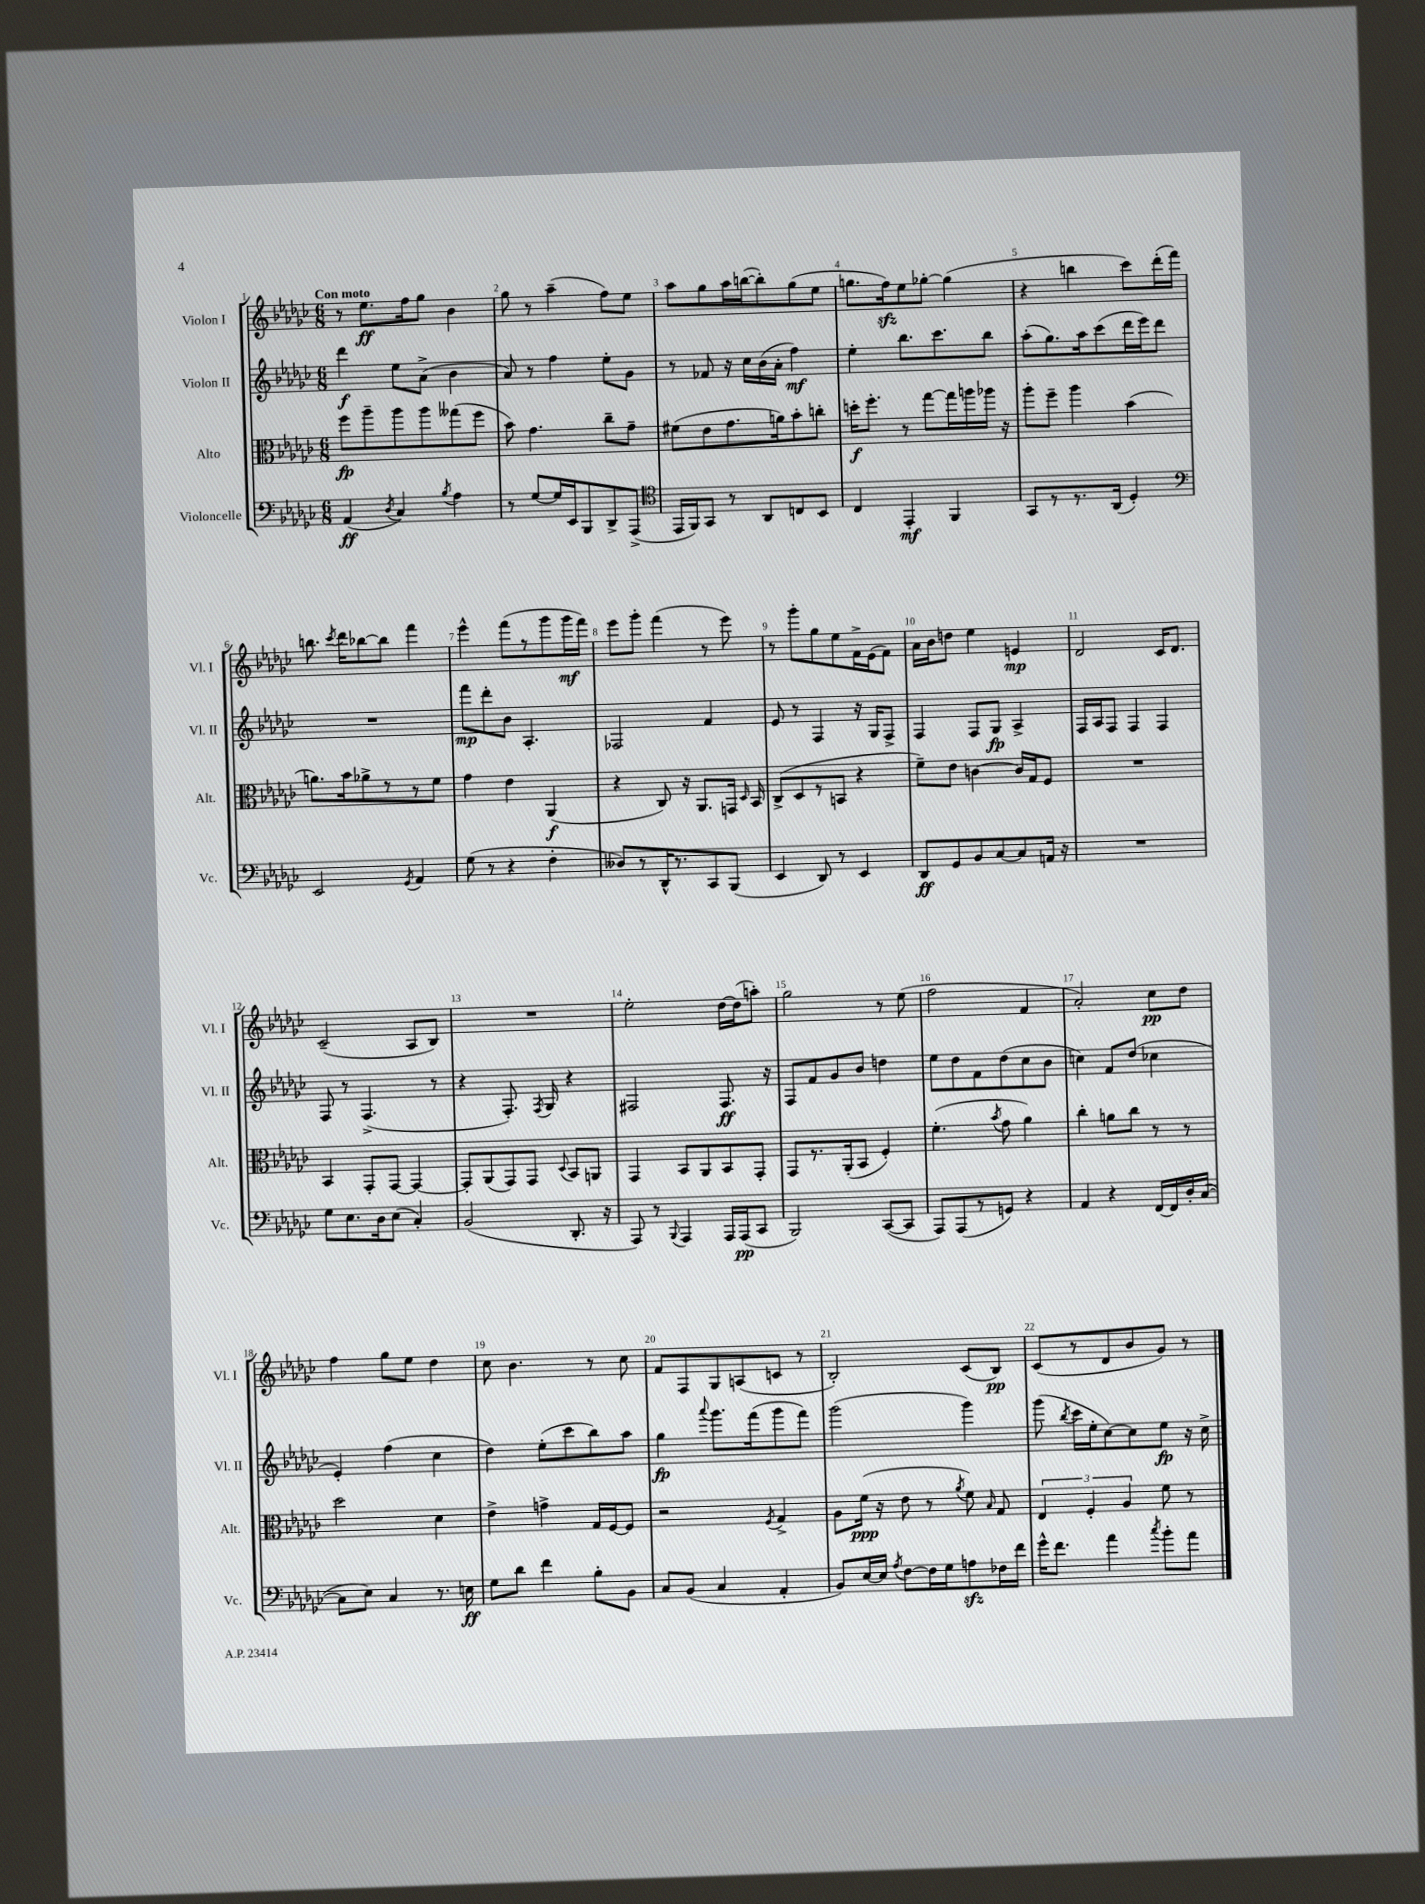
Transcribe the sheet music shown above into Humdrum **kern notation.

**kern	**kern	**kern	**kern
*staff4	*staff3	*staff2	*staff1
*clefF4	*clefC3	*clefG2	*clefG2
*k[b-e-a-d-g-c-]	*k[b-e-a-d-g-c-]	*k[b-e-a-d-g-c-]	*k[b-e-a-d-g-c-]
*M6/8	*M6/8	*M6/8	*M6/8
(4AA-	8ff	4ddd-	8r
.	8aa-~	.	8.ee-
8qD-	.	.	.
4C-)	8aa-	8ee-	.
.	.	.	16ff
.	8aa-	(8a-^	8gg-
8qB-	.	.	.
4A-	(8gg--	4b-	4b-
.	8ff	.	.
=	=	=	=
8r	8b-)	8a-)	8gg-
[8G-	4.g-	8r	8r
16G-]	.	4ff	(4aa-~
16EE-	.	.	.
8BBB-	.	.	.
8DD-^	8cc-~	8ee-'	8ff)
(8AAA-^	8g-~	8g-	8ee-
=	=	=	=
*clefC4	*	*	*
16EE-	(8f#	8r	8aa-
16FF)	.	.	.
8GG-	8e-	8f-	8gg-
8r	8.g-	16r	16aa-
.	.	16cc-	([16bb
8AA-	.	(16b-	8bb'])
.	16a)	16a-'	.
8C	8b-'	4ff)	(8gg-
8BB-	8cc'	.	8ee-
=	=	=	=
4C-	16dd'	4ee-'	8.gg
.	8.ff'	.	.
.	.	.	16ff)
4EE-'	8r	8.bb-	8ee-
.	[8gg-	.	[8gg-'
.	.	8.ccc-	.
4FF	16gg-]	.	(4gg-]
.	16aa	.	.
.	16aa-	8bb-	.
.	16r	.	.
=	=	=	=
8GG-	8aa-'	(8aa-'	4r
8r	8ff~	8.gg-)	.
8.r	4aa-	.	4bb
.	.	16aa-	.
.	.	(8ccc-	.
(16AA-	.	.	.
4D-')	(4b-	16ddd-	8ccc-)
.	.	16eee-)	.
.	.	8ddd-	(16ddd-'
.	.	.	16fff)
=	=	=	=
*clefF4	*	*	*
2EE-	8.a)	2.r	8.bb
.	.	.	8qccc-
.	16b-	.	16ddd-
.	8a-^	.	[8bb-
.	8r	.	8bb-]
8qGG-	.	.	.
4AA-	8r	.	4fff
.	8f	.	.
=	=	=	=
(8G-	4g-	8fff	4eee-^^
8r	.	8ddd-'	.
4r	4e-	8b-	(8fff
.	.	4.A-'	8r
4F'	(4AA-	.	8ggg-
.	.	.	16ggg-
.	.	.	16fff)
=	=	=	=
8D--)	4r	2F-	8eee-
8r	.	.	8ggg-'
16DD-^^	8C-)	.	(4fff
8.r	.	.	.
.	16r	.	.
.	8.AA-	.	.
8CC-	.	4f	8r
(8BBB-	16GG	.	8eee-)
.	16qqD-	.	.
.	16BB-	.	.
=	=	=	=
4EE-	(8C-^	8e-	8r
.	8D-	8r	8ggg-'
8DD-)	8r	4F	8gg-
8r	8BB	.	8ee-
4EE-	4r	16r	16f^
.	.	16G-	(16e-
.	.	8F^	8f)
=	=	=	=
8DD-	8f~)	4F	16a-
.	.	.	16b-
8GG-	8e-	.	8dd
8BB-	[4c	8F	4ee-
[8C-	.	8G-	.
8C-]	16c]	4A-^	4e
.	16G-	.	.
16AA	8F	.	.
16r	.	.	.
=	=	=	=
2.r	2.r	16F	2d-
.	.	16A-	.
.	.	8F	.
.	.	4F	.
.	.	4F	16c-
.	.	.	8.d-
=	=	=	=
8G-	4BB-	8F	(2c-~
8.E-	.	8r	.
.	8GG-'	(4.F^	.
16D-	.	.	.
(8E-	[8GG-	.	.
4C-')	4GG-_	.	8A-
.	.	8r	8B-)
=	=	=	=
(2BB-	8GG-']	4r	2.r
.	(8AA-	.	.
.	8GG-)	8.F')	.
.	8GG-	.	.
.	.	8qF	.
.	.	16G-	.
.	8qqD-	.	.
8.DD-'	8BB-	4r	.
.	8AA	.	.
16r	.	.	.
=	=	=	=
8AAA-)	4GG-	2F#	2ee-'
8r	.	.	.
8qqBBB-	.	.	.
4AAA-	8BB-	.	.
.	8AA-	.	.
16AAA-	8BB-	8.F#	[16dd-
(16AAA-	.	.	(16dd-]
8CC-	8GG-'	.	8aa')
.	.	16r	.
=	=	=	=
2BBB-)	8GG-	8F	2gg-
.	8.r	8f	.
.	.	8g-	.
.	(16AA-'	.	.
.	8BB-	8b-	.
([8CC-	4F')	4dd	8r
8CC-]	.	.	(8ee-
=	=	=	=
8AAA-)	(4.f'	8ee-	2ff
(8AAA-	.	8dd-	.
8r	.	8f	.
.	8qb-	.	.
8GG)	8g-	(8dd-	.
4r	4a-)	8cc-	4f
.	.	8b-	.
=	=	=	=
4AA-	4cc-'	4cc)	2a-')
4r	8a	8f	.
.	8cc-	(8dd-	.
[16FF	8r	4cc-	8cc-
16FF]	.	.	.
16D-'	8r	.	8dd-
([16C-	.	.	.
=	=	=	=
8C-]	2dd-	4e-')	4ff
8E-)	.	.	.
4C-	.	(4ff	8gg-
.	.	.	8ee-
8.r	4d-	4cc-	4dd-
16E	.	.	.
=	=	=	=
8G-	4e-^	4dd-)	8cc-
8d-	.	.	4.b-
4f	4g^	(8ee-'	.
.	.	8ccc-	.
8B-'	16G-	8bb-)	8r
.	[16F	.	.
8BB-	8F]	8aa-	8cc-
=	=	=	=
8C-	2r	4gg-	8f
(8BB-	.	.	8F
.	.	8qqaaa-	.
4C-	.	8.ggg-	8G-
.	.	.	(8A
.	.	(16fff	.
.	8qF	.	.
4AA-'	4G-^	8ggg-	8c
.	.	8fff)	8r
=	=	=	=
8BB-)	8A-	(2ggg-	2B-')
[16E-	(16f	.	.
16E-]	16r	.	.
8qA-	.	.	.
[8F	8e-	.	.
16F]	8r	.	.
16G-	.	.	.
.	8qa-	.	.
8A	8f)	4ggg-)	(8c-
.	16qqB-	.	.
16F-	8G-	.	8B-)
16f	.	.	.
=	=	=	=
16g-^^	6E-	(8ggg-	(8c-
8.f	.	.	.
.	.	8qbb-	.
.	.	16ccc-	8r
.	6F'	.	.
.	.	16ee-'	.
4a-	.	[8cc-)	8d-
.	6A-	.	.
.	.	8cc-]	8b-
8qcc-	.	.	.
8b-'	8f	8ee-	8g-)
8a-	8r	16r	8r
.	.	16cc-^	.
==	==	==	==
*-	*-	*-	*-
